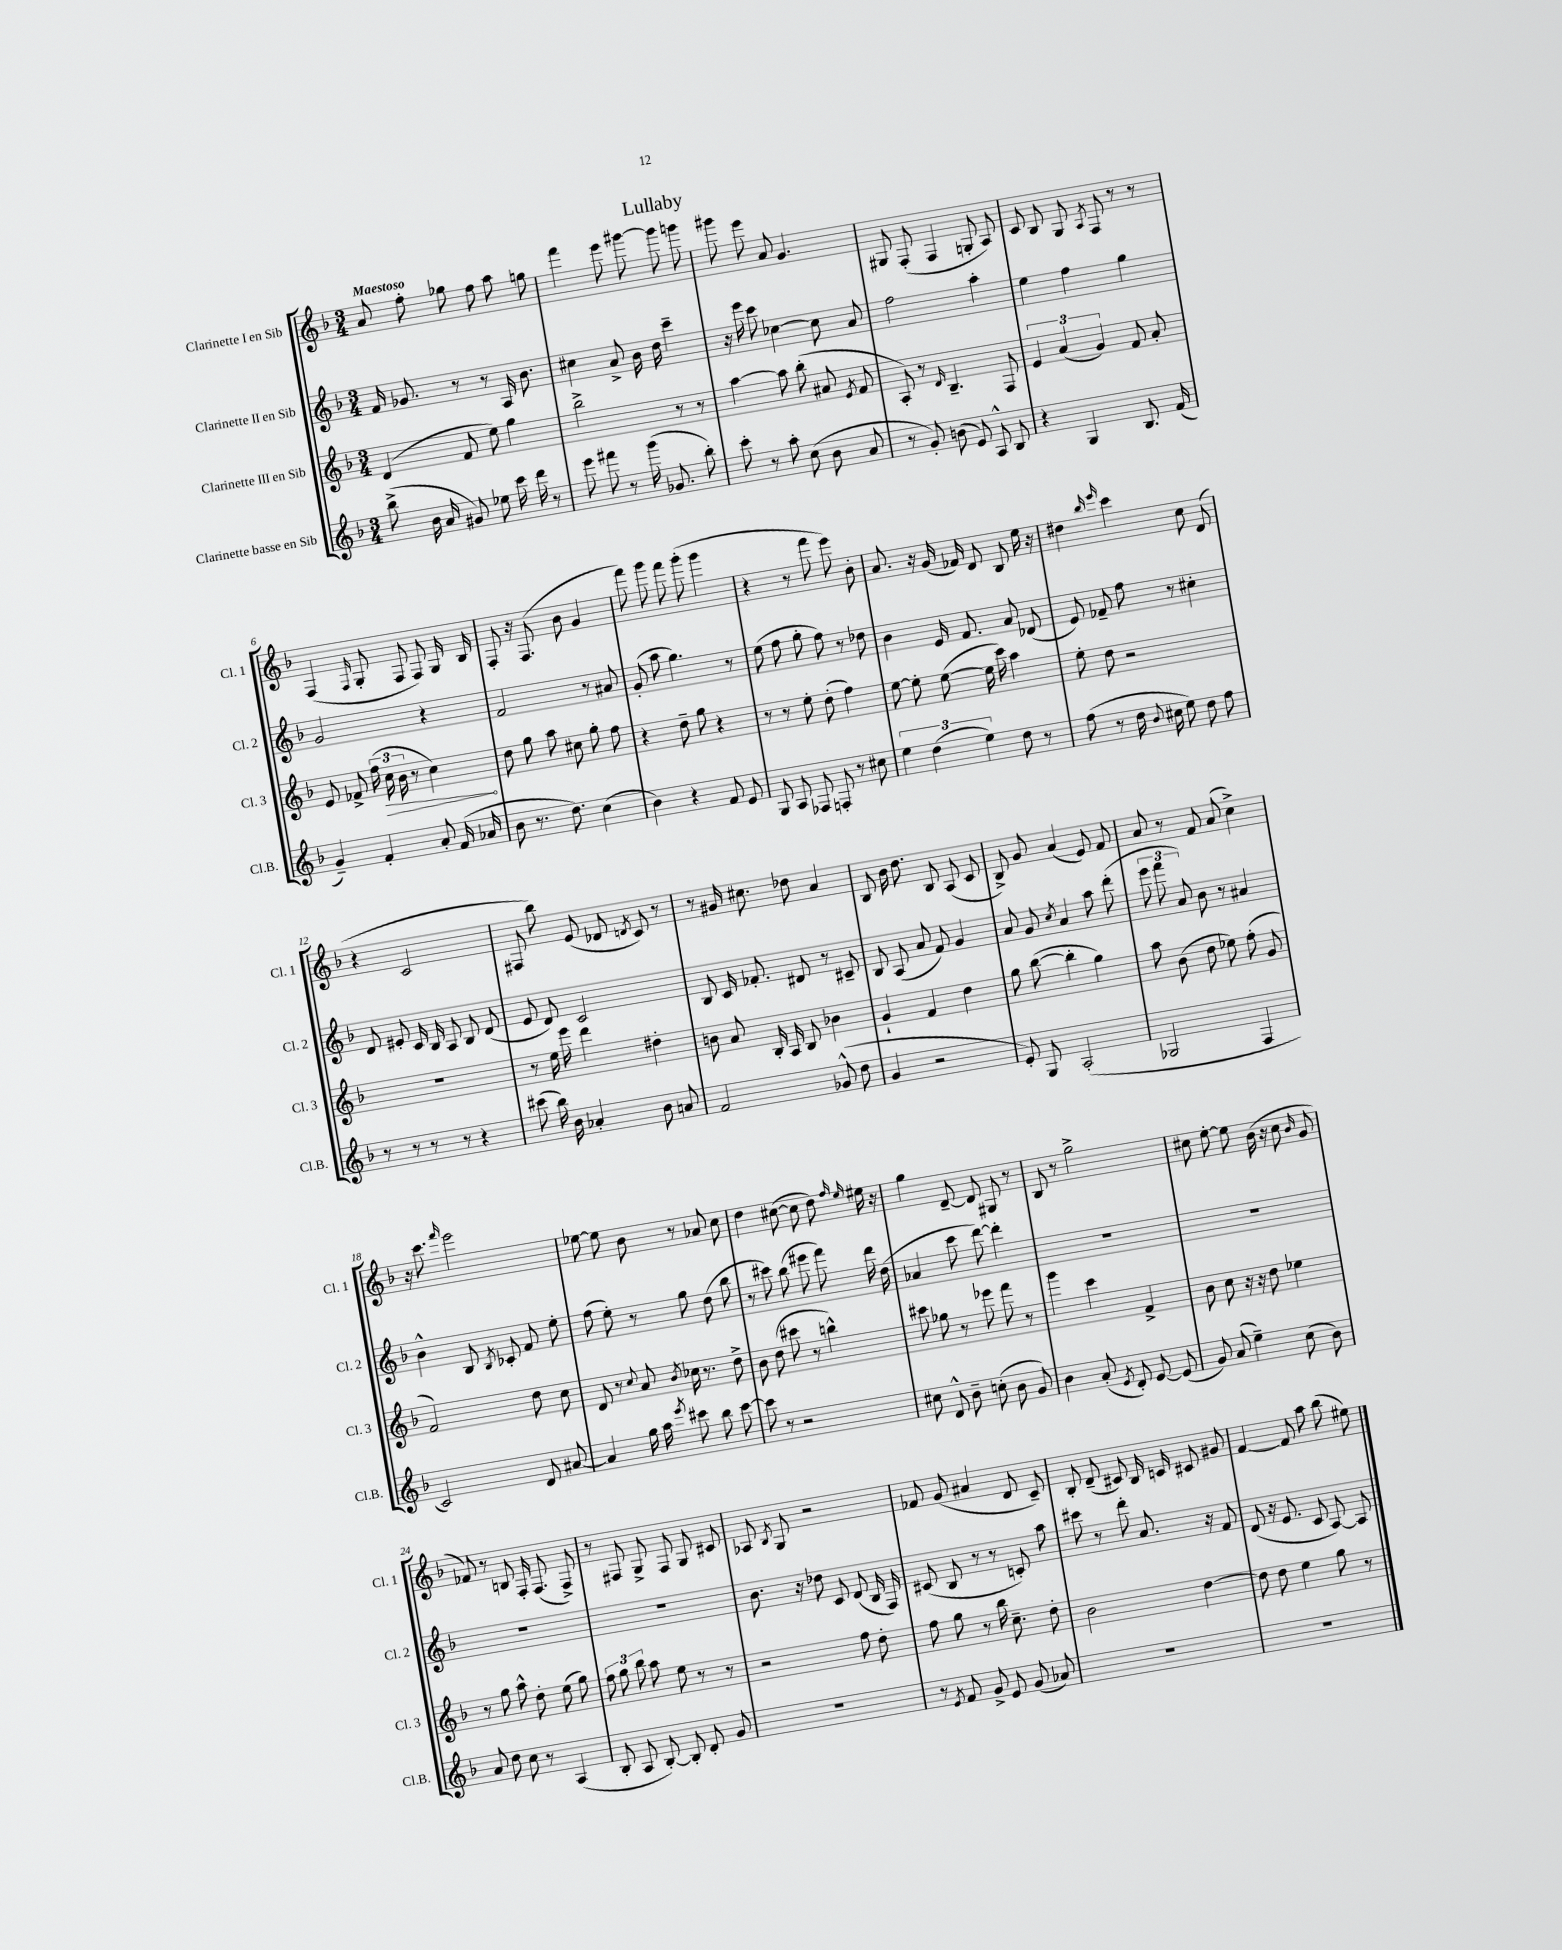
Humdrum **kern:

**kern	**kern	**dynam	**kern	**kern
*part4	*part3	*part3	*part2	*part1
*staff4	*staff3	*staff3	*staff2	*staff1
*I"Clarinette basse en Sib	*I"Clarinette III en Sib	*	*I"Clarinette II en Sib	*I"Clarinette I en Sib
*I'Cl.B.	*I'Cl. 3	*	*I'Cl. 2	*I'Cl. 1
*clefG2	*clefG2	*	*clefG2	*clefG2
*k[b-]	*k[b-]	*	*k[b-]	*k[b-]
*M3/4	*M3/4	*	*M3/4	*M3/4
=1	=1	=1	=1	=1
!	!	!	!	!LO:TX:a:B:t=Maestoso
(8bb-^\	(4d/	.	16f/	8a/
.	.	.	8.g-X/	.
16b-\	.	.	.	8ff'\
16a/	.	.	.	.
8g#X/)	8f/	.	8r	8gg-X\
8ee-X\	8ee\)	.	8r	8ff\
16ccc\	4gg\	.	16A/	8aa\
16ddd\	.	.	8.b-\	.
8r	.	.	.	8ggn\
=2	=2	=2	=2	=2
8eee\	2bb-^\	.	4cc#X\	4fff\
8fff#X\	.	.	.	.
8r	.	.	8a^/	8eee\
(16ggg\	.	.	16b-\	[8ggg#X\
8.g-X/	.	.	16dd\	.
.	8r	.	4ccc~\	8ggg#\]
8bb-'\)	8r	.	.	8gggn\
=3	=3	=3	=3	=3
8ccc'\	[4aa\	.	16r	8ggg#X\
.	.	.	16eee\	.
8r	.	.	8ccc\	8eee\
8aa'\	8aa\]	.	[4cc-X\	8a/
(8cc\	(8bb-'\	.	.	4.g/
8b-\	8a#X/	.	8cc-\]	.
.	8qe/	.	.	.
8a/	8f/	.	8a/	.
=4	=4	=4	=4	=4
8r	8A'/)	.	2ff\	8G#X/
8g'/)	8r	.	.	(8F'/
.	16qqd/	.	.	.
(8bn\	4.B-~/	.	.	4F/
8e/)	.	.	.	.
8A^^/	.	.	4aa'\	8Gn'/
8B-/	8F/	.	.	8A/)
=5	=5	=5	=5	=5
4r	6e/	.	4ee\	8c/
.	.	.	.	8B-/
.	(6a/	.	.	.
4G/	.	.	4ff\	8G/
.	6g/)	.	.	.
.	.	.	.	8qA/
.	.	.	.	8F/
8.B-/	8f/	.	4gg\	8r
.	8a'/	.	.	8r
(16f/	.	.	.	.
!!LO:LB:g=z
=6	=6	=6	=6	=6
4g~/)	8e/	.	2g/	(4F/
.	8f-X^/	.	.	.
.	.	.	.	16qqF/
4f'/	(24ff\	.	.	8G'/
!	!	!LO:HP:b	!	!
.	24cc\	>	.	.
.	24b-\	.	.	.
.	8r	.	.	8F/
8a'/	4cc\)	.	4r	8F/)
(16f/	.	.	.	16G/
16a-X/	.	.	.	16B-/
.	.	]	.	.
=7	=7	=7	=7	=7
8b-\	8dd\	.	2f/	8F'/
8.r	8gg\	.	.	16r
.	.	.	.	(8.F/
.	8aa\	.	.	.
8.dd\)	.	.	.	.
.	8cc#X\	.	.	8b-\
(4cc\	8gg'\	.	8r	4g/
.	8ff\	.	8a#X/	.
=8	=8	=8	=8	=8
4b-\)	4r	.	(8g'/	8fff\)
.	.	.	8aa\	8ggg\
4r	8dd~\	.	4.gg\)	8fff\
.	8gg\	.	.	(8ggg'\
8f/	4r	.	.	4ggg\
8e/	.	.	8r	.
=9	=9	=9	=9	=9
8G/	8r	.	(8ee\	4r
8A/	8r	.	8ff\	.
8F-X/	8ee'\	.	8gg'\	8r
8Fn'/	(8dd'\	.	8ff\)	8fff\
8r	4ff\)	.	8r	8eee\)
8cc#X\	.	.	8dd-X\	8b-'\
=10	=10	=10	=10	=10
6ee\	[8ee\	.	4b-\	8.a/
.	8ee'\]	.	.	.
(6dd\	.	.	.	.
.	.	.	.	16r
.	([8ee\	.	16e/	(16g/
.	.	.	8.f/	16f-X/)
6ee\)	.	.	.	.
.	16ee\]	.	.	8d/
.	16ccc\)	.	.	.
8dd\	4aa\	.	8a/	8B-/
8r	.	.	(8d-X/	16ee\
.	.	.	.	16r
=11	=11	=11	=11	=11
(8ff\	8ee'\	.	8e/)	4dd#X\
8r	8dd\	.	8f-X~/	.
.	.	.	.	16qqbb-/
.	.	.	.	16qqeee/
16dd\	2r	.	8ff\	4ccc\
8qqb-/	.	.	.	.
16cc#X\	.	.	.	.
8ee\)	.	.	8r	.
8dd\	.	.	4cc#X'\	8cc\
8ff\	.	.	.	(8d/
!!LO:LB:g=z
=12	=12	=12	=12	=12
8r	2.r	.	8d/	4r
8r	.	.	8e#X'/	.
8r	.	.	16c/	2c/
.	.	.	16B-/	.
8r	.	.	8A/	.
4r	.	.	8B-/	.
.	.	.	(8d/	.
=13	=13	=13	=13	=13
(8ccc#X\	8r	.	8e/	8F#X/
16bb-\)	16ee\	.	8d/)	8bb-\)
16b-\	16eee\	.	.	.
4a-X'/	4ddd\	.	2c/	(8e/
.	.	.	.	8d-X/
.	.	.	.	8qdn/
8b-\	4dd#X'\	.	.	8c/)
8an/	.	.	.	8r
=14	=14	=14	=14	=14
2f/	8bn\	.	8B-/	8r
.	8a/	.	16c/	16g#X/
.	.	.	8.f-X'/	8.cc#X\
.	16B-'/	.	.	.
.	16A/	.	.	.
.	8B-/	.	8d#X/	8dd-X\
(8g-X^^/	4b-X\	.	8r	4a/
8dd\	.	.	8c#X~/	.
=15	=15	=15	=15	=15
4g/	4g`/	.	8B-/	8B-/
.	.	.	(8A/	16b-\
.	.	.	.	8.dd\
2r	4f/	.	8a/	.
.	.	.	8f/)	8B-/
.	4dd\	.	4g/	(8A/
.	.	.	.	8c/
=16	=16	=16	=16	=16
8e'/)	8gg\	.	8a/	8B-^/)
8G/	([8bb-\	.	8g/	8g/
.	.	.	8qcc/	.
(2A'/	4bb-'\]	.	4a/	(4a/
.	4gg\)	.	8aa\	8e/)
.	.	.	(8ddd'\	8f/
=17	=17	=17	=17	=17
2G-X/	8aa\	.	12eee\	8a/
.	.	.	12fff\	.
.	(8b-\	.	.	8r
.	.	.	12a/)	.
.	8dd\	.	8b-\	8f/
.	8ee-X\)	.	8r	(8a/
4F/	(8ff'\	.	4a#X/	4cc^\)
.	8g/	.	.	.
!!LO:LB:g=z
=18	=18	=18	=18	=18
2c/)	2f/)	.	4b-^^\	16r
.	.	.	.	8.ccc\
.	.	.	.	16qqfff/
.	.	.	8B-/	2eee\
.	.	.	8qB-/	.
.	.	.	8c-X'/	.
8d/	8dd\	.	8f/	.
[8a#X/	8cc\	.	8ee'\	.
=19	=19	=19	=19	=19
4a#/]	8d/	.	(8ff\	[8ee-X\
.	8r	.	8ee'\)	8ee-\]
.	8qqcc/	.	.	.
16gg\	8a/	.	8r	8b-\
16aa\	.	.	.	.
8qeee/	8qb-/	.	.	.
8ccc#X\	16cc-X\	.	8gg\	8r
.	8.r	.	.	.
8bb-\	.	.	(8dd\	8a-X/
[8ccc#\	8dd^\	.	8bb-\	8cc\
=20	=20	=20	=20	=20
8ccc#\]	8b-\	.	8r	4dd\
8r	(8dd\	.	8ccc#X\)	.
2r	8ccc#X\	.	(8bb-\	([8cc#X\
.	8r	.	8eee#X\	8cc#\]
.	4bbn^^\)	.	8fff\)	8dd\)
.	.	.	.	16qqff/
.	.	.	.	16qqee/
.	.	.	16ddd\	16ee#X\
.	.	.	(16dd\	16r
=21	=21	=21	=21	=21
8cc#X\	8ccc#X\	.	4a-X/	4gg\
8d^^/	8gg-X\	.	.	.
8b-~\	8r	.	8ccc\	[8d~/
(8ccn'\	8eee-X\	.	[8ddd\)	8d/]
8b-\	8fff\	.	4ddd'\]	8G#X/
8g/)	8r	.	.	8r
=22	=22	=22	=22	=22
4b-\	4ggg\	.	2.r	8B-/
.	.	.	.	8r
(8a'/	4ccc\	.	.	2gg^\
8qe/	.	.	.	.
8d'/)	.	.	.	.
[8e/	4f^/	.	.	.
(8e/]	.	.	.	.
=23	=23	=23	=23	=23
8g/)	8b-\	.	2.r	8cc#X\
(8a/	8cc\	.	.	[8ee'\
4ee~\)	16r	.	.	8ee\]
.	16r	.	.	.
.	8dd\	.	.	(16b-\
.	.	.	.	16r
(8cc\	4ee-X\	.	.	8cc#\
.	.	.	.	16qqb-/
8b-\)	.	.	.	8g/
!!LO:LB:g=z
=24	=24	=24	=24	=24
8a/	8r	.	2.r	8f-X/)
8dd\	8gg\	.	.	8r
8cc\	8aa^^\	.	.	8Bn/
8r	8dd'\	.	.	16F'/
.	.	.	.	(8.F/
(4A/	(8ee\	.	.	.
.	8gg\)	.	.	8F^/)
=25	=25	=25	=25	=25
8B-'/	12ff\	.	2.r	8r
.	12gg\	.	.	.
8A/	.	.	.	8F#X/
.	12bb-\	.	.	.
[8B-'/)	8aa\	.	.	8G^/
8B-'/]	8ee\	.	.	8F#/
8d'/	8r	.	.	8G/
8g/	8r	.	.	8c#X/
=26	=26	=26	=26	=26
2.r	2r	.	8.b-\	8A-X/
.	.	.	.	8qB-/
.	.	.	.	8G/
.	.	.	16r	.
.	.	.	8dd-X\	2r
.	.	.	8c/	.
.	8ff\	.	(8d/	.
.	8dd'\	.	16B-/	.
.	.	.	16F/)	.
=27	=27	=27	=27	=27
8r	8ff\	.	(8c#X/	8f-X/
8qe/	.	.	.	.
8f/	8gg\	.	8B-/	(8g/
8g^/	8r	.	8r	4a#X/
8e/	16bb-\	.	8r	.
.	8.cc~\	.	.	.
(8g/	.	.	8cn'/)	8d/
8a-X/)	8dd'\	.	8aa\	8c~/)
=28	=28	=28	=28	=28
2.r	2b-\	.	8ccc#X\	8B-'/
.	.	.	8r	(8d~/
.	.	.	8ddd'\	8c#X/)
.	.	.	8.a/	16B-/
.	.	.	.	16cn/
.	[4dd\	.	.	8c#X/
.	.	.	16r	.
.	.	.	8f/	8g#X/
=29	=29	=29	=29	=29
2.r	8dd\]	.	(8d/	[4f/
.	8dd\	.	16r	.
.	.	.	8.e/	.
.	4ee\	.	.	8f/]
.	.	.	8c/	8aa\
.	8gg\	.	[8A/)	(8bb-\
.	8r	.	8A/]	8ee#X\)
==	==	==	==	==
*-	*-	*-	*-	*-
